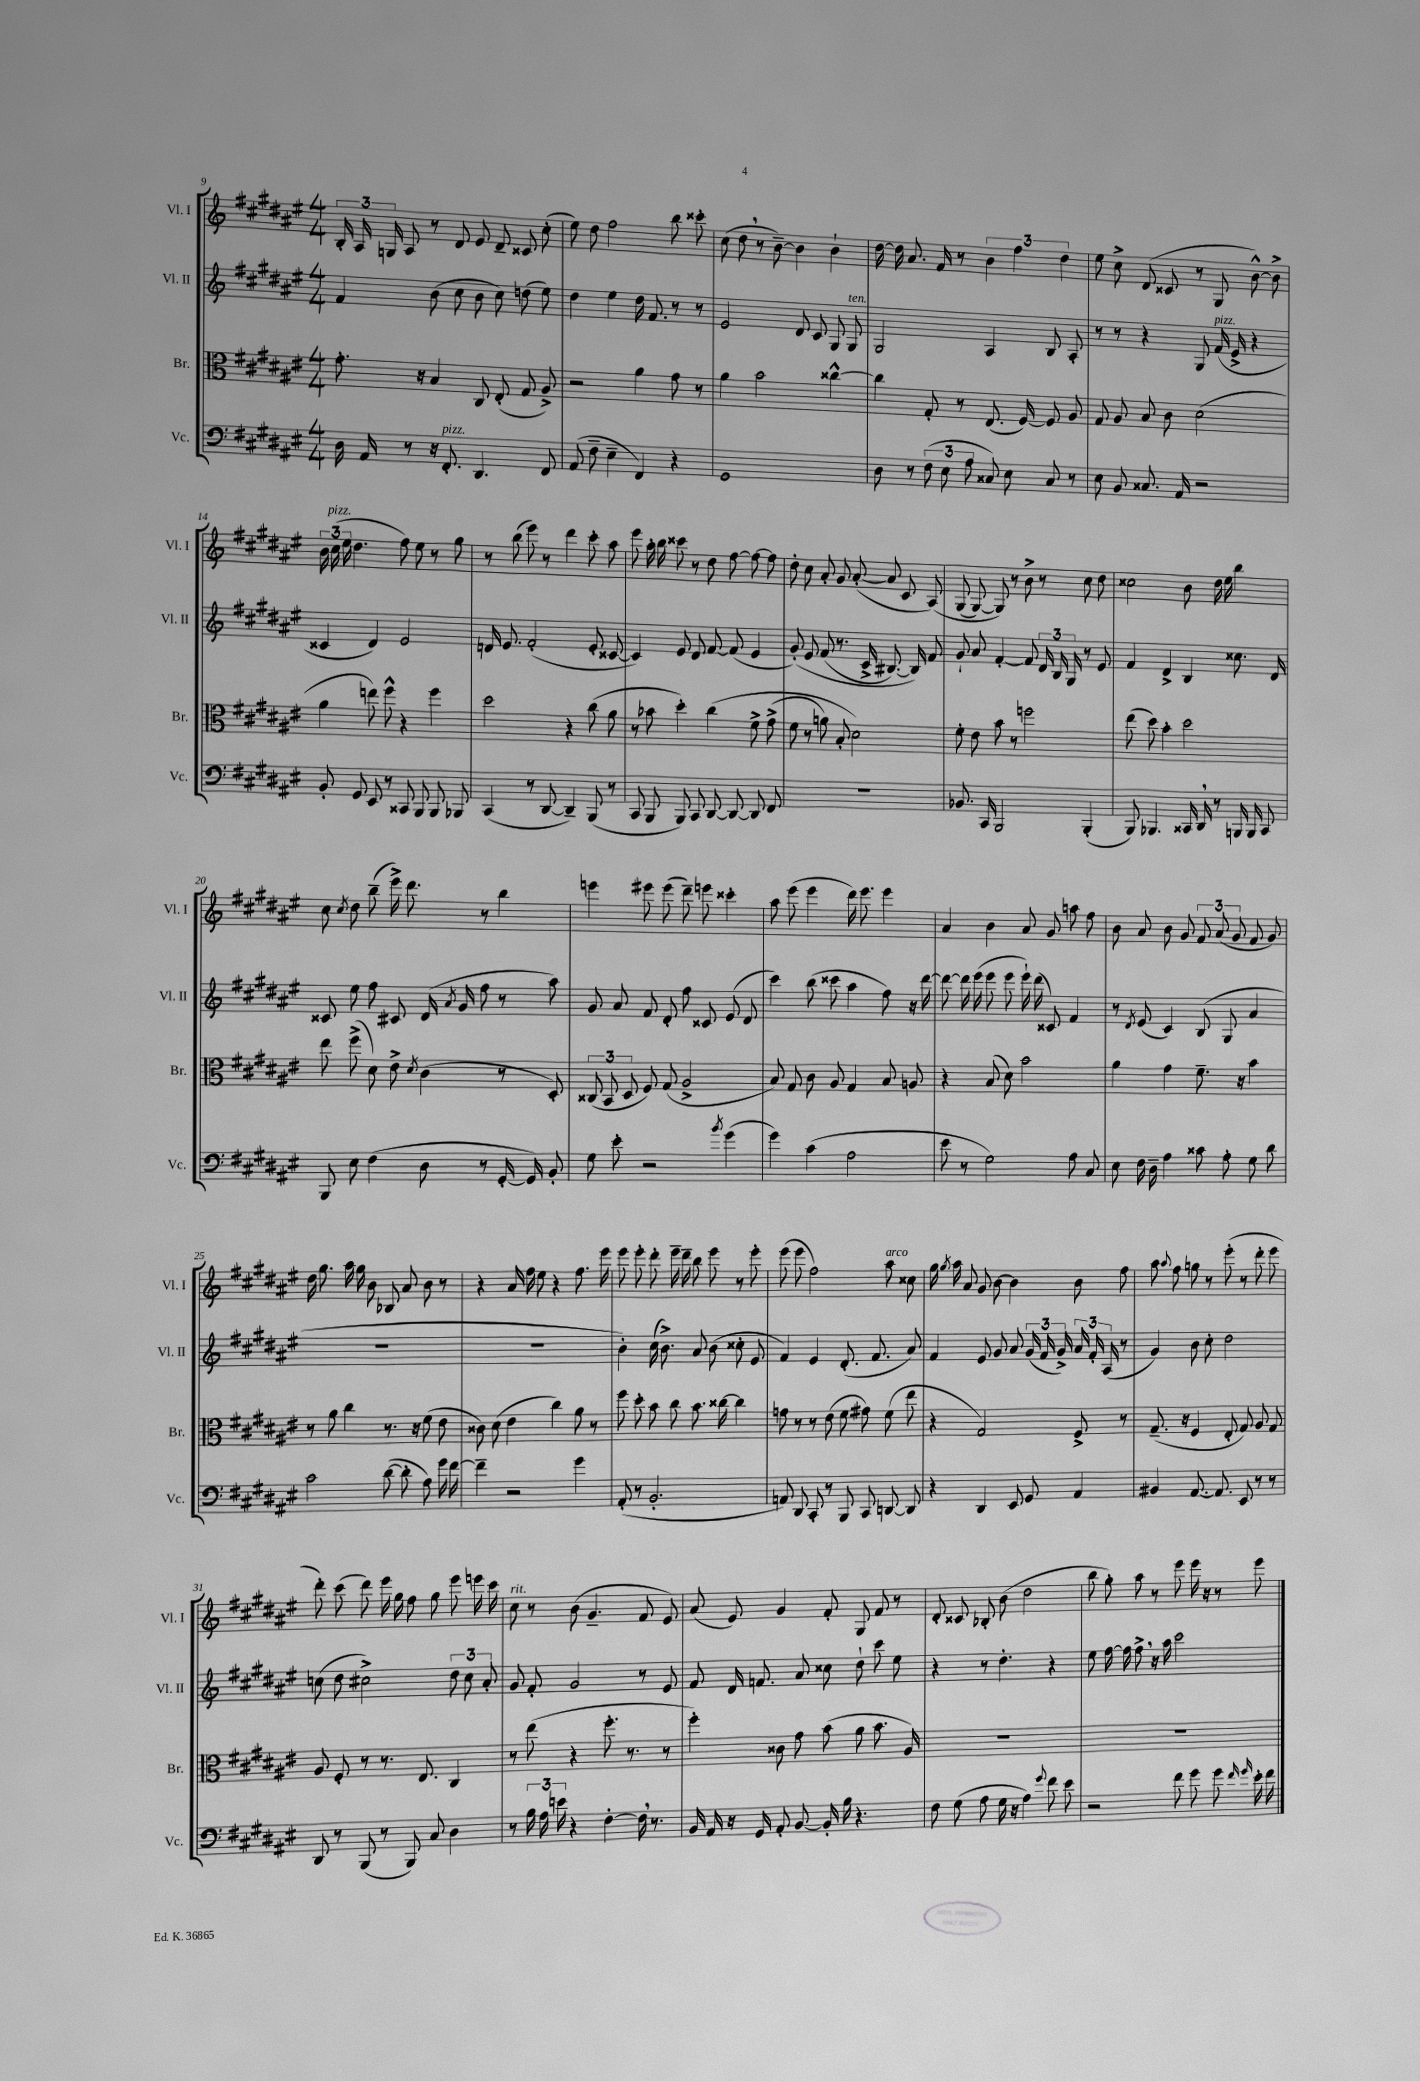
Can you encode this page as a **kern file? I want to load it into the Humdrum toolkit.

**kern	**kern	**kern	**kern
*staff4	*staff3	*staff2	*staff1
*clefF4	*clefC3	*clefG2	*clefG2
*k[f#c#g#d#a#e#]	*k[f#c#g#d#a#e#]	*k[f#c#g#d#a#e#]	*k[f#c#g#d#a#e#]
*M4/4	*M4/4	*M4/4	*M4/4
16D#	8.g#'	4f#	24B'
.	.	.	24A#
16AA#	.	.	.
.	.	.	24G
8r	.	.	8A#
.	16r	.	.
16r	4B	(8b	8r
8.FF#'	.	.	.
.	.	8cc#	8d#
4.DD#	8C#	8b	8e#
.	(8E#'	8cc#)	8d#~
.	8G#	(8dd	8c##
8FF#	8A#^)	8ee#)	(8cc#'
=	=	=	=
(8AA#	2r	4dd#	8ee#)
8F#~	.	.	8dd#
4E#~	.	4ee#	2ff#
4FF#)	4a#	16dd#	.
.	.	8.f#	.
4r	8g#	8r	8bb
.	8r	8r	8ccc##'
=	=	=	=
1GG#	4a#	2e#	(8cc#
.	.	.	8dd#
.	2b	.	8r
.	.	.	[8b~)
.	.	8d#	4b]
.	.	8c#	.
.	[4cc##^^	8G#	4b`
.	.	8G#	.
=	=	=	=
8D#	4cc##]	2G#	[16dd#
.	.	.	16dd#]
8r	.	.	8.a#
(12F#	8G#'	.	.
.	.	.	16f#
12E#	.	.	.
.	8r	.	8r
12A#	.	.	.
8C##)	(8.E#	4A#	6b
8E#	.	.	.
.	.	.	6ff#
.	[16F#)	.	.
8C##	8F#]	8B	.
.	.	.	6dd#
8r	8A#	8A#'	.
=	=	=	=
8E#	8G#	8r	8ee#
8BB	8A#	8r	8cc#^
8.C##	8B	4r	(8d#
.	8c#	.	8c##
16AA#	.	.	.
2r	(2d#	8G#	8r
.	.	(16f#	8G#
.	.	16e#^	.
.	.	4r	[8b^^)
.	.	.	8b^]
=	=	=	=
8BB'	4a#	4c##	24b
.	.	.	(24cc#
.	.	.	24ee#
8GG#	.	.	4.dd#
8EE#	8ee)	4d#)	.
8r	8ff#^^	.	.
8CC##	4r	2e#	8ff#)
8BBB	.	.	8ee#
8BBB	4ff#	.	8r
8BBB-	.	.	8gg#
=	=	=	=
(4CC#	2dd#	16d	8r
.	.	8.e#	.
.	.	.	(8bb
8r	.	(2f#'	8eee#)
[8DD#	.	.	8r
4DD#~])	4r	.	4ddd#
(8BBB	(8cc#	8e#'	8ccc#'
8r	8a#	[8c##	8aa#
=	=	=	=
8CC#	8r	4c##])	8eee#
8BBB	8b-	.	16aa#'
.	.	.	16bb
8BBB)	4dd#')	8e#	8ccc##
8CC#	.	8d#	8r
[8DD#	&(4cc#	[8f#	8dd#
8DD#_	.	(8f#]	[8ff#
8DD#]	8f#^	4e#	8ff#_
8FF#	(8g#^	.	8ff#]
=	=	=	=
1r	8f#	&(8g#')	8dd#'
.	8r	8e#	8cc#
.	8a)	(8f#	8a#'
.	8B'	8.r	8g#
.	2d#&)	.	([8a#'
.	.	16c#^	.
.	.	[8.B#)	8a#]
.	.	.	8c#
.	.	16B#]&)	.
.	.	8f#	&(8A#)
=	=	=	=
8.BB-	8f#'	8g#`	(8G#
.	8e#	8a#	[8G#)
16CC#	.	.	.
2BBB	8b	[4f#'	8G#]&)
.	8r	.	8r
.	2ff	8f#]	8b^
.	.	24d#	8r
.	.	24B	.
.	.	24G#	.
(4BBB'	.	8r	8cc#
.	.	8e#	8dd#
=	=	=	=
8BBB)	(8ee#	4f#	2cc##
4.BBB-	8dd#)	.	.
.	4b'	4d#^	.
16CC##	2dd#	4B	8b
16DD#	.	.	.
8r	.	.	16dd#
.	.	.	16ee#
16BBB	.	8.cc##	4bb
16BBB	.	.	.
8CC##	.	.	.
.	.	16d#	.
=	=	=	=
8BBB	8ee#	8c##	8cc#
.	.	.	8qcc#
8E#	(8ff#^	8ee#	8dd#
(4F#	8d#)	8ff#	(8bb~
.	8e#^	8c#	16eee#^)
.	.	.	8.ddd#
.	8qd#	.	.
8D#	(4c#	(16d#	.
.	.	8qa#	.
.	.	16g#	.
8r	.	8ff#	8r
[16GG#'	8r	8r	4bb
16GG#])	.	.	.
8BB'	8D#')	8aa#)	.
=	=	=	=
8G#	(12C##	8g#	4eee
.	12BB	.	.
8e#'	.	8a#	.
.	12D#	.	.
2r	8F#)	8f#	8eee#
.	(8G#	8d#'	(8eee#
.	2A#^	8ff#	8ddd#~)
.	.	8c##	8eee
8qb	.	.	.
(4g#	.	(8e#	4ccc##'
.	.	8d#	.
=	=	=	=
4g#)	8B)	4ccc#)	8aa#
.	8G#	.	(8eee#
(4c#	8c#	(8bb	4eee#
.	8A#	8ccc##	.
2A#	4G#	4aa#	16ddd#)
.	.	.	8.eee#
.	8B	8ff#)	4eee#
.	8A	16r	.
.	.	[16ddd#	.
=	=	=	=
8e#	4r	8ddd#_	4a#
8r	.	16ddd#]	.
.	.	(16eee#	.
2G#)	(8B	8eee#	4b
.	8d#)	8eee#	.
.	2b	16eee#`)	8a#
.	.	(16ddd#	.
.	.	8c##)	8g#
8A#	.	4f#	8aa
8C#	.	.	8ff#
=	=	=	=
8E#	4a#	8r	8b
.	.	8qd#	.
16F#	.	(8e#	8a#
16D#~	.	.	.
4A#	4g#	4c#)	8b
.	.	.	8g#
8c##	8.f#~	(8B	12f#
.	.	.	(12a#
8A#'	.	8G#	.
.	.	.	12g#
.	16r	.	.
8G#	4b	4a#	8f#
8d#	.	.	8g#)
=	=	=	=
2c#	8r	1r	16dd#
.	.	.	8.gg#
.	8a#	.	.
.	4cc#	.	16aa#
.	.	.	16gg#
.	.	.	8b
([8d#	8.r	.	8B-
8d#']	.	.	8a#
.	16r	.	.
8A#)	(8f#	.	8b
16g#	8e#	.	8r
[16f#	.	.	.
=	=	=	=
4f#~]	8c##)	1r	4r
.	(8d#	.	.
2r	4e#	.	16a#
.	.	.	16ff#
.	.	.	8ee#
.	4cc#)	.	4r
4g#	8a#	.	8.ff#
.	8r	.	.
.	.	.	16eee#
=	=	=	=
(8AA#'	8ff#	4b')	8eee#
8r	8dd#'	.	8eee#'
2.BB'	8b	(16cc#	8ddd#'
.	.	8.b^)	.
.	8cc#	.	16eee#~
.	.	.	16ddd#~
.	8.b	8a#	8bb
.	.	(8b	8eee#
.	[16cc##	.	.
.	4cc##]	8cc##'	8r
.	.	8e#	8eee#'
=	=	=	=
8AA)	8g	4f#)	(8eee#
8DD#	8r	.	8eee#
8CC#'	8r	4e#	2ff#)
8r	(8e#	.	.
8BBB	8f#	(8.d#'	.
8CC#	8g#)	.	.
.	.	8.f#	.
[8DD	(8f#	.	8aa#
8DD]	8ee#	8a#)	8cc##
=	=	=	=
4r	4r	4f#	16gg#
.	.	.	8qgg#
.	.	.	16aa#
.	.	.	8a#
4DD#	2G#)	8e#	8g#
.	.	8g#	[8b
8EE#	.	8a#	4b]
8GG#	.	(24g#	.
.	.	24f#	.
.	.	24g#^)	.
4AA#	8F#^	24a#	8b
.	.	24f#'	.
.	.	(24A#	.
.	8r	8r	8ff#
=	=	=	=
4BB#	(8.G#~	4g#)	8aa#
.	.	.	8qqaa#
.	.	.	8ff#
.	16r	.	.
[8.AA#	4F#	8b	8gg
.	.	8cc#'	8r
8.AA#]	.	.	.
.	8E#'	2dd#	(8eee#'
8EE#	8G#)	.	8r
8r	8A#	.	8ddd#'
8r	8G#	.	8eee#
=	=	=	=
8DD#	8A#	(8cc	8ddd#')
8r	8F#'	8dd#	(8ccc#
(8BBB	8r	2cc#^)	8ddd#)
8r	8.r	.	16eee#
.	.	.	16gg#
8BBB)	.	.	8ff#
.	8.E#	.	.
8C#	.	.	8gg#
4D#	4C#	12dd#	8eee#
.	.	12cc#	.
.	.	.	16eee
.	.	12a#'	.
.	.	.	16ccc#
=	=	=	=
8r	8r	8g#	8cc#
24B	(8ee#	8f#'	8r
24A#	.	.	.
24e	.	.	.
4r	4r	2g#	(8b
.	.	.	4.g#~
[4F#'	8.ff#'	.	.
.	8.r	.	.
16F#]	.	8r	8f#
8.r	.	.	.
.	8r	8e#	8e#)
=	=	=	=
16BB	4ff#')	8f#	(8a#
16AA#	.	.	.
16r	.	16d#	8e#)
16GG#	.	8.f	.
8AA#'	8c##	.	4g#
[8BB	8g#	8a#	.
16BB']	(8b	8cc##	8f#'
16B	.	.	.
4.r	8a#	8dd#`	8G#
.	8.b	8ccc#	8f#
.	.	8ee#	8r
.	16A#)	.	.
=	=	=	=
8F#	1r	4r	8d#'
(8G#	.	.	8c##
8A#	.	8r	8B-'
16G#	.	4.dd#'	(8b
16r	.	.	.
4A#)	.	.	2dd#
8qqg#	.	.	.
8f#	.	4r	.
8e#	.	.	.
=	=	=	=
2r	1r	8ee#	8bb
.	.	[16ff#	8gg#')
.	.	16ff#]	.
.	.	8ff#^	8aa#
.	.	16r	8r
.	.	16aa#	.
8f#	.	2ccc#	8eee#
8g#	.	.	16eee#
.	.	.	16r
8g#	.	.	8r
16qqf#	.	.	.
16qqg#	.	.	.
16e#'	.	.	8eee#
16f#	.	.	.
==	==	==	==
*-	*-	*-	*-
